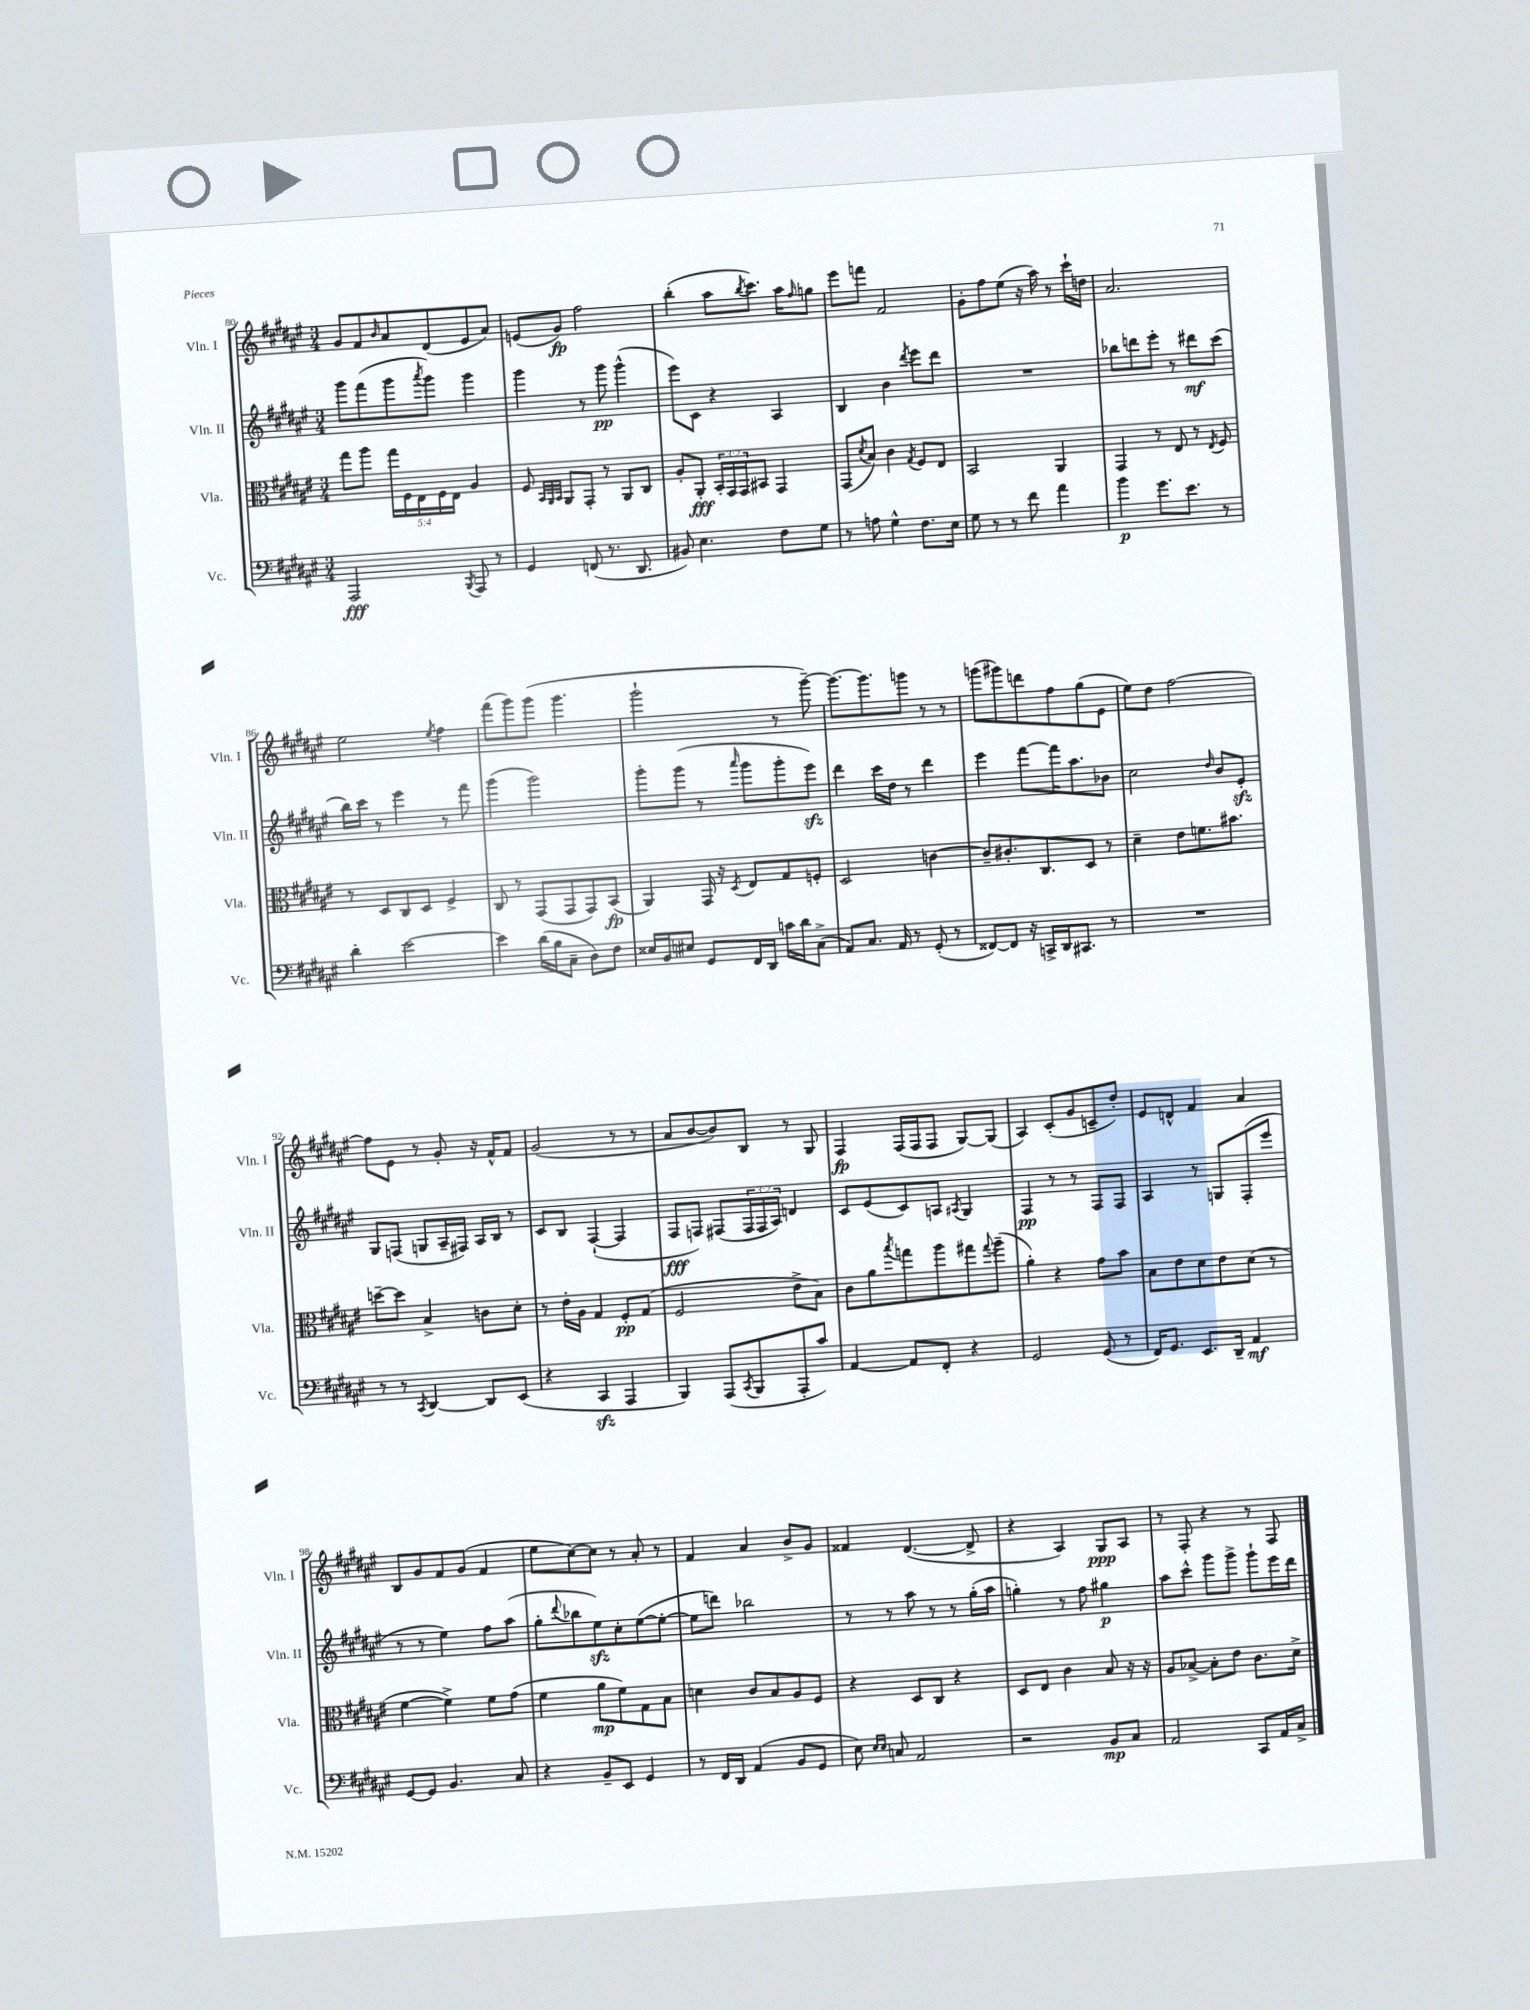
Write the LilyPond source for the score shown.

<<
\new StaffGroup <<
\new Staff = "s0" \with { instrumentName = "Vln. I" shortInstrumentName = "Vln. I" } {
    \clef treble \key fis \major \numericTimeSignature \time 3/4
    gis'8 fis'8 \grace { b'16 } ais'8 dis'8( eis'8 ais'8) |
    e'8( gis'8\fp) fis''2 |
    b''4-.( ais''8 \acciaccatura { b''8 } cis'''8.) ais''16 \grace { fis''16 } g''8 |
    eis'''8 f'''8 fis'2 |
    gis'8-. fis''8 eis''8( r16 ais''16) r8 cis'''16-! d''16 |
    ais'2. |
    eis''2 \acciaccatura { eis''8 } fis''4 |
    fis'''8( gis'''8) gis'''8( gis'''4. |
    gis'''2-! r8 gis'''8~--) |
    gis'''8.~ gis'''8. g'''8 r8 r8 |
    g'''8( gis'''8) d'''8 fis''8 gis''8( eis'8 |
    eis''8) dis''8 fis''2~ |
    fis''8 eis'8 r8 gis'8-. r16 fis'16-^ fis'8 |
    gis'2( r8 r8 |
    ais'8 b'8~ b'8) b8 r8 gis8 |
    fis4\fp fis16( fis16 fis8 gis8~) gis8( |
    ais4) cis'8-.( gis'8 c'8-- dis''8-.) |
    eis'8 d'8-^ fis'4 ais'4 |
    b8 gis'8 fis'8 gis'8( fis'4 |
    eis''8 cis''8~) cis''8 r8 ais'8-. r8 |
    fis'4 ais'4 b'8-> gis'8 |
    fisis'4 dis'4.~( dis'8-> |
    r4 ais4) gis8\ppp ais8 |
    r8 fis8-. r4 r8 fis8 \bar "|." |
}
\new Staff = "s1" \with { instrumentName = "Vln. II" shortInstrumentName = "Vln. II" } {
    \clef treble \key fis \major \numericTimeSignature \time 3/4 \override Staff.TupletNumber.text = #tuplet-number::calc-fraction-text
    gis'''8 fis'''8( gis'''8 \acciaccatura { ais'''8 } gis'''8) gis'''4 |
    gis'''4 r8 gis'''8\pp gis'''4-^( |
    eis'''8) cis'8 r4 ais4 |
    b4 b'4 \acciaccatura { dis'''8 } eis'''8 dis'''8 |
    R2. |
    bes''8 d'''8 eis'''8-. r8 dis'''8\mf cis'''8( |
    b''16) cis'''16 r8 eis'''4 r8 fis'''8 |
    gis'''4( gis'''2) |
    gis'''8-. gis'''8( r8 \grace { ais'''16 } gis'''8 gis'''8-. eis'''8\sfz) |
    dis'''4 cis'''16 dis''16 r8 dis'''4 |
    eis'''4 fis'''8~ fis'''16 ais''8. bes'8 |
    cis''2 \grace { dis''16 } b'8 eis'8-.\sfz |
    gis8 f8( g8 ais16-- fis16) ais16 b16 r8 |
    cis'8 b8 fis4~-!( fis4 |
    fis8\fff f8) fis8( \tuplet 3/2 { fis16 fis16 ais16) } d'4 |
    cis'8 eis'8( cis'8) a8 \acciaccatura { ais8 } gis4 |
    fis4\pp r8 r8 fis8 fis8 |
    ais4 r8 g8 fis8-.( eis'''8 |
    r8 r8 eis''4) fis''8 ais''8( |
    gis''8-. \appoggiatura { dis'''8 } bes''8 eis''8\sfz) cis''8-. eis''8~( eis''8~-. |
    eis''8 d'''8) bes''2 |
    r8 r8 ais''8 r8 r8 gis''16-.( ais''16 |
    g''4-.) r8 fis''8 gis''4\p |
    ais''8 cis'''8-^ gis'''8 gis'''8-> gis'''8-! eis'''16 dis'''16 \bar "|." |
}
\new Staff = "s2" \with { instrumentName = "Vla." shortInstrumentName = "Vla." } {
    \clef alto \key fis \major \numericTimeSignature \time 3/4 \override Staff.TupletNumber.text = #tuplet-number::calc-fraction-text
    gis''8 ais''8 \tuplet 5/4 { gis''16 fis16 eis16 fis16 eis16 } ais4 |
    fis8 \grace { b,32 ais,32 b,32 } ais,8 gis,8-. r8 ais,8 cis8 |
    ais8-. ais,8-.\fff \tuplet 3/2 { b,16-. gis,16 gis,16 } bis,8 gis,4 |
    gis,8( \acciaccatura { dis'8 } b8) cis'4 \acciaccatura { gis8 } fis8 eis8 |
    b,2 ais,4 |
    gis,4 r8 eis8 r8 \acciaccatura { eis8 } fis8 |
    r8 dis8 cis8 dis8 fis4-> |
    cis8 r8 gis,8( gis,8 gis,8) b,8\fp( |
    ais,4) gis,16 r16 \acciaccatura { dis8 } eis8 gis8 f8-. |
    dis2 c'4~ |
    c'8-- cis'8.-. cis8. dis8 r8 |
    dis'4-- eis'8 f'8. bis'8. |
    d''8~-- d''8 b4-> c'8 dis'8-. |
    r8 eis'16-. ais16 gis4 fis8-.\pp gis8( |
    fis2 eis'8-> b8) |
    cis'8 ais'8 \acciaccatura { b''8 } g''8 ais''8 gis''8 \appoggiatura { gis''8 } ais''8--( |
    ais'4-.) r4 gis'8 b'8 |
    b8 eis'8 dis'8 eis'8 dis'8( r8 |
    fis'4~ fis'4->) fis'8 gis'8( |
    fis'4 ais'8\mp fis'8) gis8 b8 |
    d'4 cis'8 b8 ais8 fis8 |
    r4 dis8 cis8 r4 |
    dis8 eis8 cis'4 b8 r16 r16 |
    ais8 bes8~-> bes8-. eis'8 cis'8. dis'16-> \bar "|." |
}
\new Staff = "s3" \with { instrumentName = "Vc." shortInstrumentName = "Vc." } {
    \clef bass \key fis \major \numericTimeSignature \time 3/4
    ais,,2\fff \acciaccatura { b,,8 } ais,,8 r8 |
    gis,4 f,8( r8. dis,8. |
    bis,8) eis4. fis8 gis8 |
    r8 a8 gis4-^ fis8. eis16 |
    gis8 r8 r8 fis'8 ais'4 |
    b'4\p gis'8. eis'8. r8 |
    dis'4-. eis'2~ |
    eis'4 dis'16( b16 cis8-- dis8) fis8 |
    eisis16 b,16 eis8 gis,8 fis,16 dis,16 c'16 dis'16 cis8->( |
    ais,8) cis8. ais,16 r8 gis,8-.( r8 |
    fisis,8~) fisis,8 r16 c,16-> dis,16 cis,8. r8 |
    R2. |
    r8 r8 \acciaccatura { cis,8 } dis,4~ dis,8 eis,8( |
    r4 cis,4\sfz ais,,4 |
    b,,4) ais,,8( \acciaccatura { cis,8 } b,,8 ais,,8-. cis'8) |
    ais,4~ ais,8 fis,8-. r4 |
    gis,2 gis,8( r8 |
    fis,16) gis,8. eis,8. dis,16-- ais,4\mf |
    gis,8~ gis,8 b,4. cis8 |
    r4 b,8-- eis,8 gis,4 |
    r8 fis,16 dis,16 ais,4( b,8 gis,8 |
    eis8) \grace { eis16 eis16 } c8 ais,2 |
    r2 b,8\mp cis8 |
    ais,2 cis,8 ais,16 cis16-> \bar "|." |
}
>>
>>
\layout { \context { \Score currentBarNumber = #80 } }
